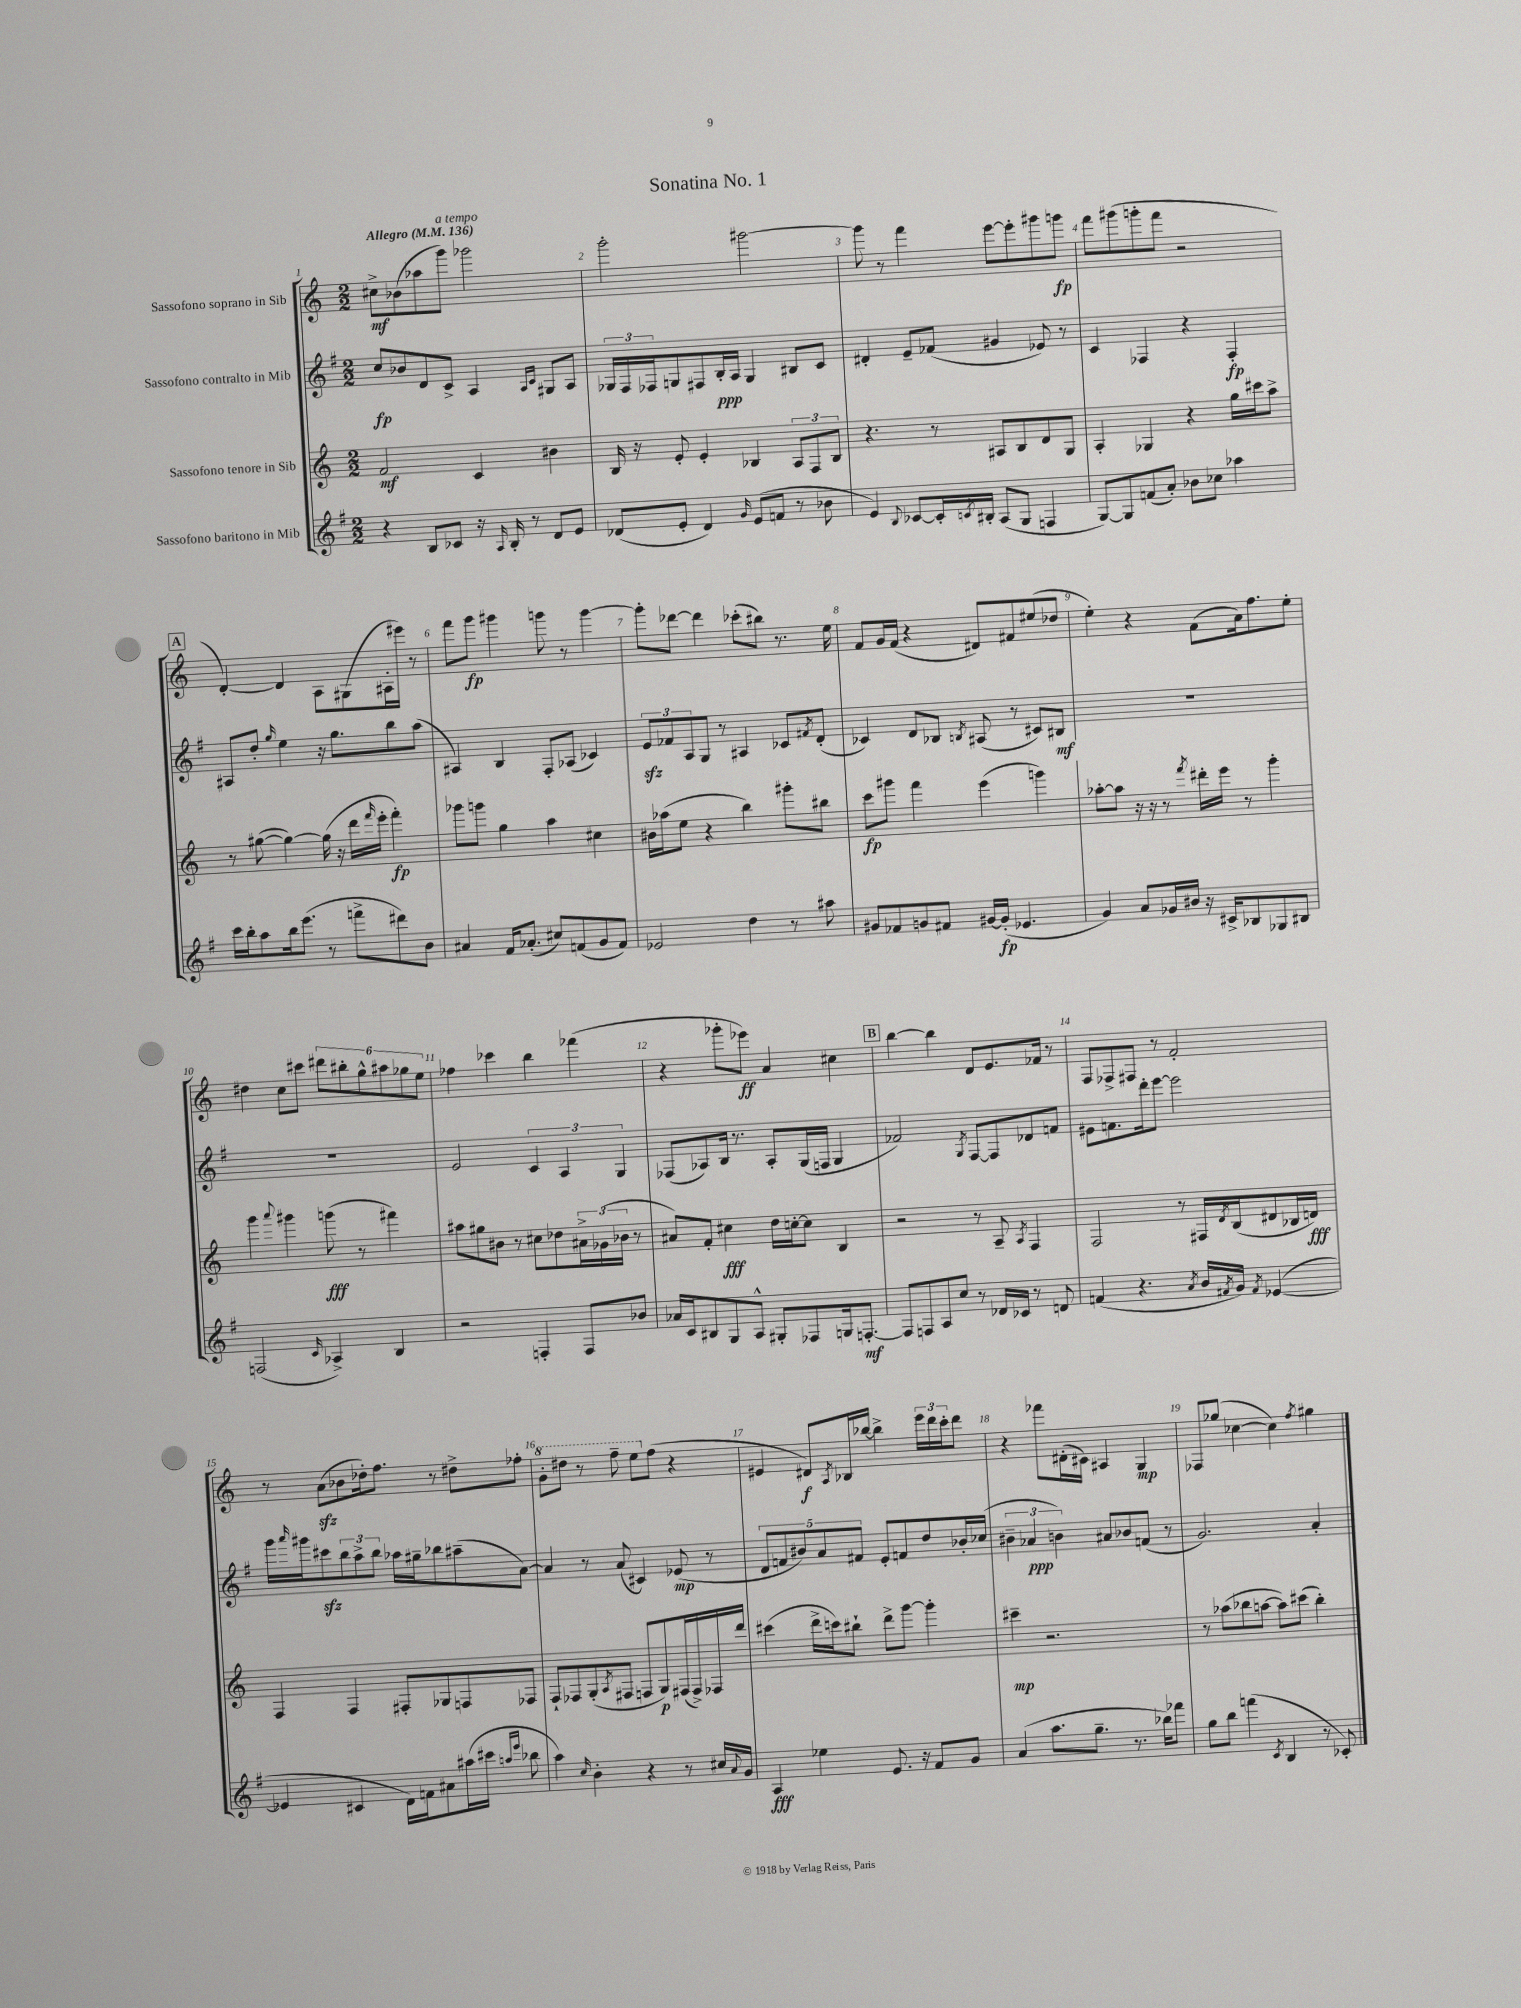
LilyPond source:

\header { title = "Sonatina No. 1" }
<<
\new StaffGroup <<
\new Staff = "s0" \with { instrumentName = "Sassofono soprano in Sib" } {
    \clef treble \key c \major \numericTimeSignature \time 2/2 \tempo "Allegro" 4 = 136
    cis''8->\mf bes'8( aes''8 g'''8^\markup { \italic "a tempo" }) ges'''2 |
    g'''2-. gis'''2~ |
    gis'''8 r8 f'''4 e'''8~ e'''8-. gis'''8 g'''8\fp |
    f'''8 gis'''8( g'''8-. f'''8 r2 |
    \mark \markup { \box "A" } d'4~-.) d'4 a8 gis8( ais16-. eis'''16) r8 |
    f'''8 g'''8\fp gis'''4 g'''8 r8 g'''4~ |
    g'''8-. des'''8~ des'''4 ces'''8-.( bis''8) r8. e''16 |
    f'8 g'16 f'16( r4 dis'8) fis'8 eis''8( des''8 |
    e''4-.) r4 f'8( a'16) f''8. e''8-. |
    dis''4 c''8 cis'''8 \tuplet 6/4 { dis'''8 bis''8-. g''8-^ ais''8 ges''8 e''8 } |
    fes''4 ces'''4 b''4 fes'''4( |
    r4 ges'''8-. ees'''8\ff) a'4 cis''4 |
    \mark \markup { \box "B" } b''4~ b''4 d'8 e'8. fes'16 r8 |
    f8 fes8-> fis8 r8 f'2-. |
    r8 a'8\sfz( bes'8 des''16-.) f''8. r8 dis''8-> fes''8-. |
    \ottava #1 g''8-. dis'''8 r8 f'''8-- e'''8 \ottava #0 f''8( r4 |
    eis'4 dis'8\f) \acciaccatura { a8 } bes16 bes''16~ bes''4-> \tuplet 3/2 { e'''16 d'''16 c'''16-. } d'''8 |
    r4 fes'''8 dis'16-.( cis'16) ais4 g4\mp |
    fes8 ges''8( ces''4~ ces''4) \acciaccatura { f''8 } gis''4 \bar "|." |
}
\new Staff = "s1" \with { instrumentName = "Sassofono contralto in Mib" } {
    \clef treble \key g \major \numericTimeSignature \time 2/2
    c''8\fp bes'8 d'8 c'8-> a4 \grace { a16 c'16 } gis8 a8 |
    \tuplet 3/2 { ges16 fis16 fes16 } g8 fis8 b16-.\ppp a16 g4 bis8 c'8 |
    dis'4-. e'8-- fes'8( gis'4 ees'8) r8 |
    c'4 fes4 r4 fes4-.\fp |
    \mark \markup { \box "A" } ais8 d''8-. \grace { g''16 } e''4 r16 g''8. b''8 a''8( |
    ais4) b4 fis8-. aes8( ces'4) |
    \tuplet 3/2 { e'8\sfz fes'8 a8 } g8 r8 ais4 ces'8 \acciaccatura { fis'8 } d'8-.( |
    ces'4) d'8 bes8 \acciaccatura { b8 } ais8( r8 cis'8) bis8\mf |
    R1 |
    R1 |
    e'2 \tuplet 3/2 { c'4 a4 g4 } |
    fes8( aes8) b16 r8. aes8-. g16( f16 g4 |
    \mark \markup { \box "B" } fes'2) \acciaccatura { g8 } fis8~ fis8 des'8 f'8 |
    eis'8 f'8. d'''16-. e'''8~ e'''2 |
    g'''16 \grace { a'''16 } gis'''16 cis'''8\sfz \tuplet 3/2 { b''8 a''8-> b''8 } aes''16 gis''16-- bes''8 ais''8--( a'8~) |
    a'4 r8 a'8( cis'4) ees'8\mp( r8 |
    \tuplet 5/4 { d'8 f'8 bis'8) a'8 fis'8 } e'8-. f'8 d''8 bes'16-. ces''16( |
    \tuplet 3/2 { bis'4-- aes'4\ppp b'4) } ais'8 bes'8 f'8( r8 |
    g'2.) a'4-. \bar "|." |
}
\new Staff = "s2" \with { instrumentName = "Sassofono tenore in Sib" } {
    \clef treble \key c \major \numericTimeSignature \time 2/2
    f'2\mf c'4 bis'4 |
    b16 r16 e'8-. e'4-. bes4 \tuplet 3/2 { a8 f8 bes8 } |
    r4. r8 ais8 b8 d'8 g8 |
    a4-. ges4 r4 g''16 cis'''16 a''8-> |
    \mark \markup { \box "A" } r8 gis''8~( gis''4~) gis''16( r16 d'''16 \grace { f'''16 } e'''16-. f'''4-.\fp) |
    ges'''8 g'''8 g''4 a''4 cis''4 |
    bis'16 aes''16( e''8 r4 b''4) gis'''8-. bis''8 |
    c'''8\fp gis'''8 f'''4 e'''4( g'''4) |
    aes''8~-. aes''8 r16 r16 r8 \acciaccatura { f'''8 } dis'''16-. e'''16 r8 g'''4-. |
    g'''4 \appoggiatura { a'''8 } gis'''4 g'''8\fff( r8 fis'''4) |
    ais''8 gis''8 bis'8 r8 cis''8 des''8 \tuplet 3/2 { ais'16-> ges'16( bes'16 } r8 |
    ais'8) f'8-. cis''4\fff d''16 c''16~-. c''8 b4 |
    \mark \markup { \box "B" } r2 r8 a8-- \acciaccatura { a8 } f4 |
    f2 r8 fis16 \acciaccatura { d'8 } b16( dis'8 bes16 d'16\fff) |
    f4 f4 fis8-. ges8 f8 fes8 |
    f8-! fes8 g8-.( \acciaccatura { a8 } fis8 f8 g8\p) fis16( fis16->) fes16 d'''16 |
    cis'''4( d'''16-> c'''16) bis''8-! d'''8-> g'''8~ g'''4-. |
    cis'''4--\mp r2. |
    r8 aes''8( bes''8 a''8~ a''8) cis'''8( bes''4-.) \bar "|." |
}
\new Staff = "s3" \with { instrumentName = "Sassofono baritono in Mib" } {
    \clef treble \key g \major \numericTimeSignature \time 2/2
    r4 b8 ces'8 r16 \grace { a16 } b16-. r8 d'8 e'8 |
    des'8( e'8-. des'4) \grace { g'16 } e'8( f'8 r8 bes'8 |
    e'4) \appoggiatura { b8 } ces'8~ ces'16-. \acciaccatura { c'8 } bis16-. a8( g8 f4 |
    g8~) g8 f'8( a'8-.) bes'8 ces''8 aes''4 |
    \mark \markup { \box "A" } c'''16 b''16-. a''8 b''16 e'''8.( r8 f'''8-> dis'''8) b'8 |
    ais'4 fis'16 aes'8.-.( cis''8) f'8( g'8 f'8) |
    ees'2 d''4 r8 ais''8 |
    gis'8 fes'8 g'8 fis'8 gis'16~ gis'16-.\fp( ees'4. |
    g'4) a'8 ges'16 bis'16 r16 cis'16-> bes8 ges8 bis8 |
    f2( \grace { c'16 } aes4->) b4 |
    r2 f4-. f8 bes'8 |
    aes'16 c'16 bis8 g8 a8-^ gis8-. fes8 g16 f8.~-.\mf |
    \mark \markup { \box "B" } f8 f8 a8 c''8 r8 des'16 ces'16 r8 d'8 |
    f'4( r4. \acciaccatura { a'8 } b'16 \acciaccatura { fis'8 } g'16) \acciaccatura { fis'8 } ees'4~( |
    ees'4 cis'4 d'16) f'16 ais'8 ais''16( cis'''16 \grace { a''16 e'''16 } bes''8 |
    a''4) \grace { c''16 } b'4-. r4 r8 cis''16 \appoggiatura { a'8 } g'16 |
    a4\fff ees''4 e'8. r16 fis'8 g'8 |
    a'4( a''8. g''8.-- r8. bes''16) fes'''8 |
    g''8 b''8 f'''4( \acciaccatura { c'8 } b4 r8 ces'8-.) \bar "|." |
}
>>
>>
\layout { \context { \Score \override BarNumber.break-visibility = ##(#f #t #t) barNumberVisibility = #all-bar-numbers-visible } }
